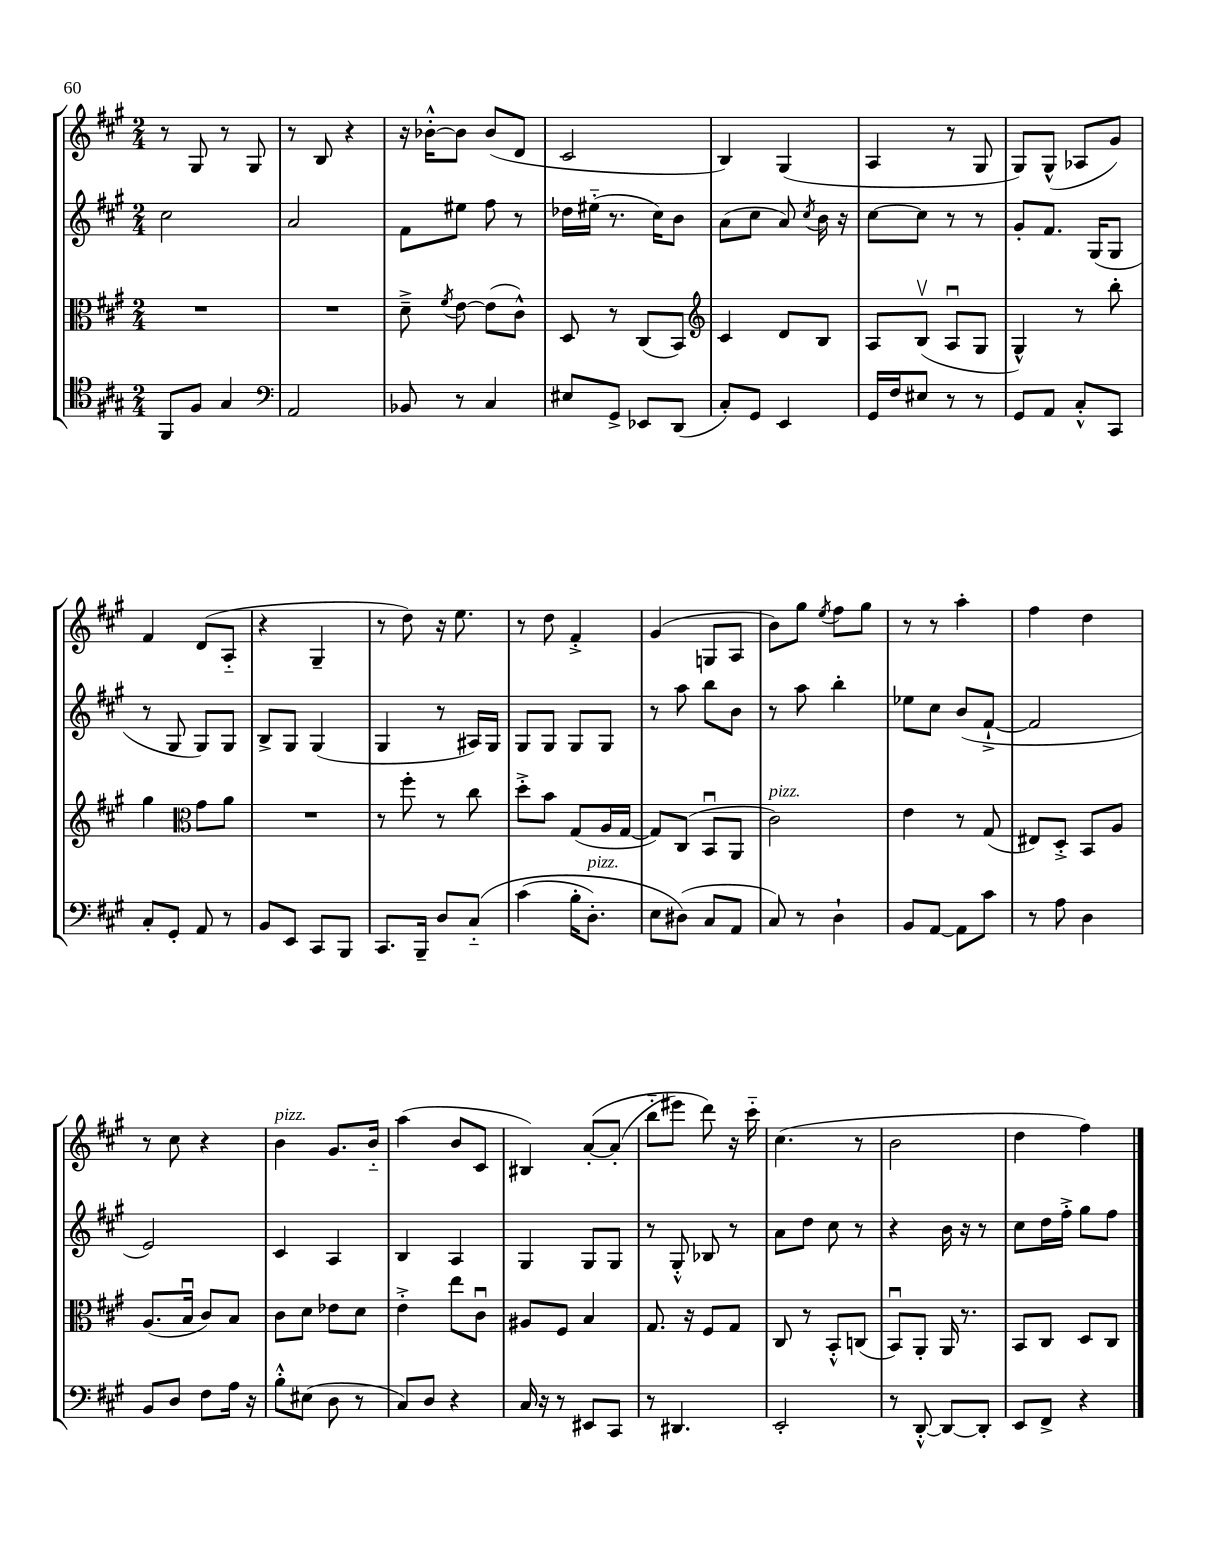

**kern	**kern	**kern	**kern
*staff4	*staff3	*staff2	*staff1
*clefC4	*clefC3	*clefG2	*clefG2
*k[f#c#g#]	*k[f#c#g#]	*k[f#c#g#]	*k[f#c#g#]
*M2/4	*M2/4	*M2/4	*M2/4
8FF#	2r	2cc#	8r
8F#	.	.	8G#
4G#	.	.	8r
.	.	.	8G#
=	=	=	=
*clefF4	*	*	*
2AA	2r	2a	8r
.	.	.	8B
.	.	.	4r
=	=	=	=
8BB-	8d~^	8f#	16r
.	.	.	[16b-'^^
.	8qf#	.	.
8r	[8e	8ee#	8b-]
4C#	(8e]	8ff#	(8b-
.	8c#^^)	8r	8d
=	=	=	=
8E#	8D	16dd-	2c#
.	.	(16ee#'~	.
8GG#^	8r	8.r	.
8EE-	(8C#	.	.
.	.	16cc#)	.
(8DD	8BB)	8b	.
=	=	=	=
*	*clefG2	*	*
8C#')	4c#	(8a	4B)
8GG#	.	8cc#	.
4EE	8d	8a)	(4G#
.	.	8qcc#	.
.	8B	16b	.
.	.	16r	.
=	=	=	=
16GG#	8A	[8cc#	4A
16F#	.	.	.
8E#	(8Bv	8cc#]	.
8r	8Au	8r	8r
8r	8G#	8r	8G#
=	=	=	=
8GG#	4G#^^)	8g#'	8G#)
8AA	.	8.f#	(8G#^^
8C#'^^	8r	.	8A-
.	.	(16G#	.
8CC#	8bb'	8G#	8g#)
=	=	=	=
8C#'	4gg#	8r	4f#
8GG#'	.	8G#	.
*	*clefC3	*	*
8AA	8g#	8G#)	(8d
8r	8a	8G#	8A'~
=	=	=	=
8BB	2r	8B^	4r
8EE	.	8G#	.
8CC#	.	(4G#	4G#~
8BBB	.	.	.
=	=	=	=
8.CC#	8r	4G#	8r
.	8ff#'	.	8dd)
16BBB~	.	.	.
8D	8r	8r	16r
.	.	.	8.ee
&(8C#'~	8cc#	16A#)	.
.	.	16G#	.
=	=	=	=
(4c#	8dd'^	8G#	8r
.	8b	8G#	8dd
16B'	(8G#	8G#	4f#'^
8.D')	.	.	.
.	16A	8G#	.
.	[16G#	.	.
=	=	=	=
8E	8G#])	8r	(4g#
(8D#&)	(8C#	8aa	.
8C#	8BBu	8bb	8G
8AA	8AA	8b	8A
=	=	=	=
8C#)	2c#)	8r	8b)
8r	.	8aa	8gg#
.	.	.	8qee
4D`	.	4bb'	8ff#
.	.	.	8gg#
=	=	=	=
8BB	4e	8ee-	8r
[8AA	.	8cc#	8r
8AA]	8r	(8b	4aa'
8c#	(8G#	[8f#`^	.
=	=	=	=
8r	8E#)	2f#]	4ff#
8A	8D'^	.	.
4D	8BB	.	4dd
.	8A	.	.
=	=	=	=
8BB	(8.A	2e)	8r
8D	.	.	8cc#
.	16Bu	.	.
8F#	8c#)	.	4r
16A	8B	.	.
16r	.	.	.
=	=	=	=
8B'^^	8c#	4c#	4b
(8E#	8d	.	.
8D	8e-	4A	8.g#
8r	8d	.	.
.	.	.	16b'~
=	=	=	=
8C#)	4e'^	4B	(4aa
8D	.	.	.
4r	8ee	4A	8b
.	8c#u	.	8c#
=	=	=	=
16C#	8A#	4G#	4B#)
16r	.	.	.
8r	8F#	.	.
8EE#	4B	8G#	&([8a'
8CC#	.	8G#	(8a']
=	=	=	=
8r	8.G#	8r	8bb'~
4.DD#	.	8G#'^^	8eee#)
.	16r	.	.
.	8F#	8B-	8ddd&)
.	8G#	8r	16r
.	.	.	16ccc#'~
=	=	=	=
2EE'	8C#	8a	(4.cc#
.	8r	8dd	.
.	8BB'^^	8cc#	.
.	(8C	8r	8r
=	=	=	=
8r	8BBu)	4r	2b
[8DD'^^	8AA'	.	.
8DD_	16AA	16b	.
.	8.r	16r	.
8DD']	.	8r	.
=	=	=	=
8EE	8BB	8cc#	4dd
8FF#^	8C#	16dd	.
.	.	16ff#'^	.
4r	8D	8gg#	4ff#)
.	8C#	8ff#	.
==	==	==	==
*-	*-	*-	*-
